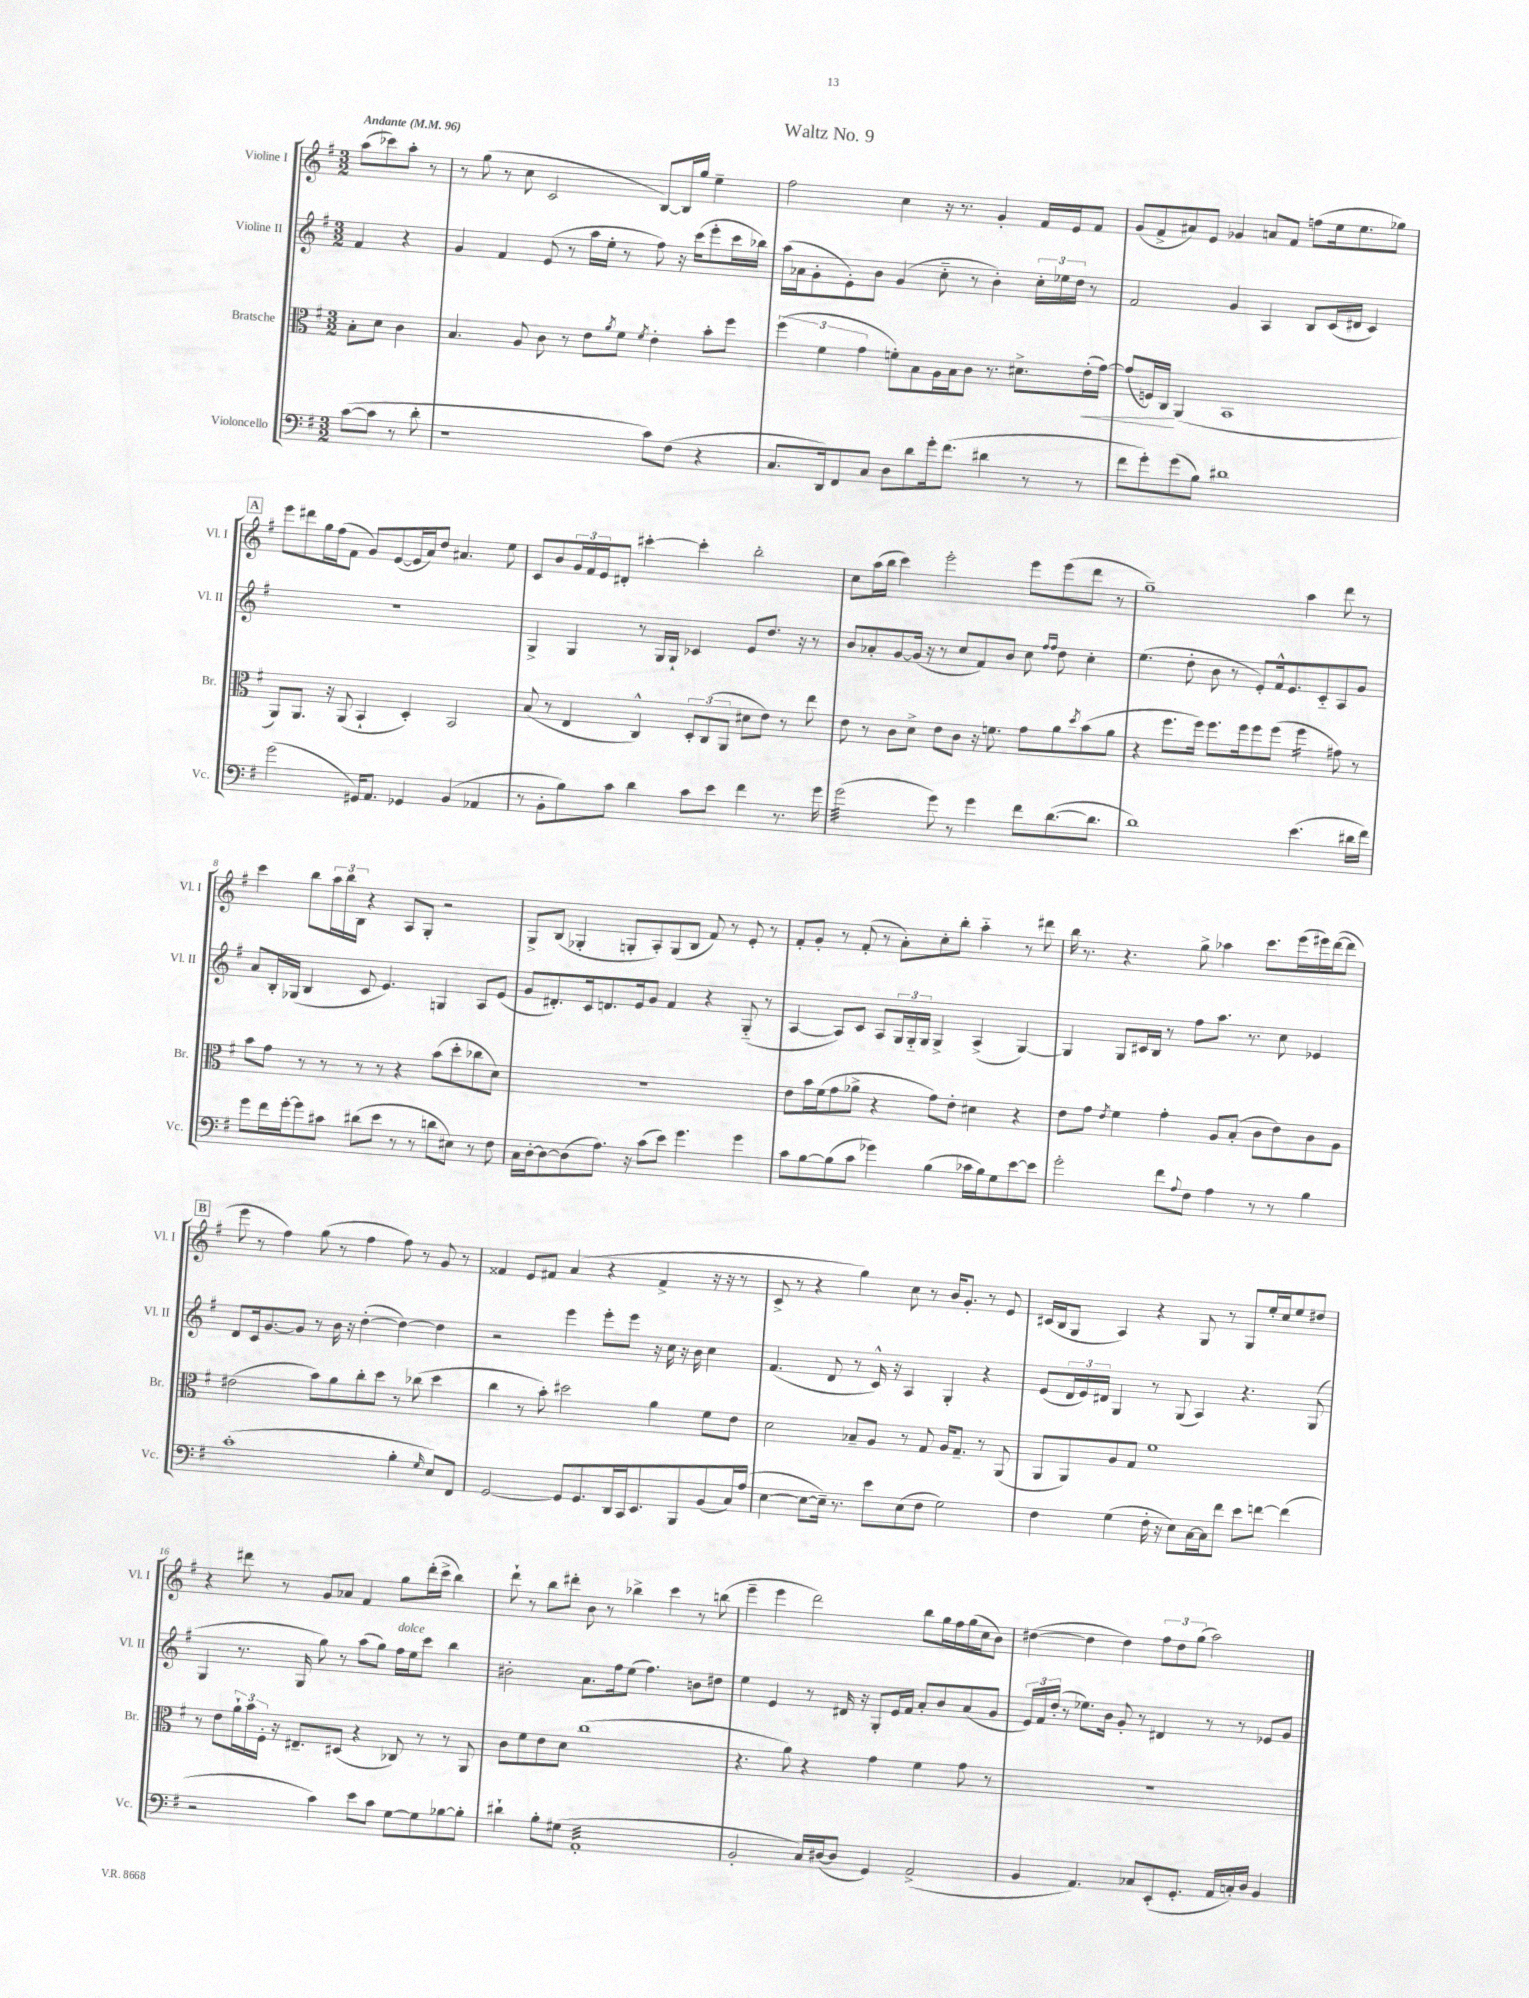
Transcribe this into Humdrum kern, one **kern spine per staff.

**kern	**kern	**kern	**kern
*staff4	*staff3	*staff2	*staff1
*clefF4	*clefC3	*clefG2	*clefG2
*k[f#]	*k[f#]	*k[f#]	*k[f#]
*M3/2	*M3/2	*M3/2	*M3/2
*MM96	*MM96	*MM96	*MM96
([8c	8B'	4f#	(8aa
8c]	8d	.	8ccc-)
8r	4c	4r	8aa'
8d'	.	.	8r
=	=	=	=
1r	4.B	4g	8r
.	.	.	(8gg
.	.	4f#	8r
.	8A	.	8cc
.	8c	(8e	2c
.	8r	8r	.
.	8e	16aa	.
.	.	16ee'	.
.	8qa	.	.
.	8f#	8r	.
.	8qf#	.	.
8c)	4e'	8ff#)	[8B)
(8F#	.	16r	16B]
.	.	(16ccc	16gg
4r	8b'	8eee'	4ee~
.	8ff#	16ccc	.
.	.	16bb-)	.
=	=	=	=
8.C	(6ff#	(16aa	2ff#
.	.	16a-	.
.	.	8g'	.
.	6f#	.	.
16DD)	.	.	.
8FF#	.	8e')	.
.	6g	.	.
8C	.	8b	.
8D	8f')	(4g	4cc
8d	8B	.	.
16g'	16A	8cc'~	16r
(8.f#	16B	.	8.r
.	8c	8r	.
4d#	8.r	4b')	4g'
.	8.d#^	.	.
8r	.	24cc'	16f#
.	.	24ee-	.
.	.	.	16e
.	.	24dd	.
8r	(16e'	8r	8f#
.	[16g)	.	.
=	=	=	=
8f#	(8g]	2f#	(8g
8g')	16F)	.	8f#^
.	16C	.	.
(8g	(4AA	.	8a#)
8B)	.	.	8e
1d#	1BB	4g	4g-
.	.	4A	8a
.	.	.	8f#
.	.	8B	(8ff
.	.	(16c	16ee
.	.	16d#	8.ee
.	.	4c)	.
.	.	.	8gg-)
=	=	=	=
(2g	8AA)	1.r	8eee
.	8.AA	.	8ddd#
.	.	.	16gg
.	16r	.	(16ff#
.	(8AA	.	8f#
16GG#)	4BB`	.	8g)
8.AA	.	.	.
.	.	.	([8e
4GG-	4D')	.	16e]
.	.	.	16a)
.	.	.	8dd
(4BB	2BB	.	4.a#
4AA-	.	.	.
.	.	.	8ee
=	=	=	=
8r	(8B	4G^	8c
8BB'	8r	.	8b
8B)	4E	4G	24g
.	.	.	24f#
.	.	.	24e
8c	.	.	8d#'
4d	4C^^)	8r	[4ccc#'
.	.	16G	.
.	.	16G`	.
8c	12D'	4c-	4ccc#']
.	(12C	.	.
8e	.	.	.
.	12AA	.	.
4f#	8d#	8e	2bb'
.	8e)	8.dd	.
8.r	8r	.	.
.	.	16r	.
.	8ee	8r	.
16g	.	.	.
=	=	=	=
(2g	8e	8b	8cc
.	8r	8a-'	(16aa
.	.	.	16bb
.	8c	[8g	4ccc)
.	8d^	(16g]	.
.	.	16r	.
8g)	8e	8r	2eee'
8r	8c	8cc	.
4g	16r	8f#)	.
.	8.f	.	.
.	.	8b	.
8f#	8g	8cc	8eee
.	.	16qqff#	.
.	.	16qqff#	.
([8.d	8a	8dd	(8eee
.	8qdd	.	.
.	(8b	4cc'	8ddd
8.d]	.	.	.
.	8a	.	8r
=	=	=	=
1d)	4r	(4.ee	1gg~)
.	8.ff#	.	.
.	.	8dd'	.
.	16ff#)	.	.
.	8.ff#	8b	.
.	.	8r	.
.	16ff#	.	.
.	8ff#	8e')	.
.	(8ff#	16f#^^	.
.	.	8.e	.
(4.e	4ff#	.	4aa
.	.	8c'~	.
.	8g#)	8A	8ddd
16d#	8r	8g	8r
16f#)	.	.	.
=	=	=	=
8g	8b	8a	4ccc
16f#	8g	16B'	.
[16g'	.	(16G-	.
8g]	8r	4B	8bb
8c#	8r	.	24aa
.	.	.	24bb
.	.	.	24B
(8d#	8r	8c	4r
8e	8r	4.e)	.
8r	4r	.	8A
8r	.	.	8G'
8d	(8b	4G	2r
8E#)	8dd'	.	.
8r	8cc-	8A	.
8F#	8d)	(8e	.
=	=	=	=
16C	1.r	8g	8G^
[16D'	.	.	.
8D_	.	8.d#')	(8B
(8D]	.	.	4G-'
.	.	16c	.
8.A)	.	8.d	.
.	.	.	8G'
16r	.	16e	.
(8c	.	8g	8A')
8e)	.	4f#	(8G
4.g	.	.	8B
.	.	4r	8f#)
.	.	.	8r
4g	.	(8G'~	8e'
.	.	8r	8r
=	=	=	=
8c	8e	[4A	8f#'
[8B	16b	.	8g'
.	(16f#	.	.
(8B]	8g	8A])	8r
8c	8a-^	8c	(8f#'
4g-)	4r	8A	8r
.	.	24G	8a')
.	.	24G'~	.
.	.	24G	.
(4B	8g)	4G^	8cc'
.	8e'	.	8bb'
16c-	4d#	(4A^	4aa'~
16B)	.	.	.
8G	.	.	.
[8e	4r	[4G)	8r
8e]	.	.	8ddd#
=	=	=	=
2g'	8e	4G]	16bb
.	.	.	8.r
.	8g	.	.
.	8qe	.	.
.	4f#	8G	4.r
.	.	16c#	.
.	.	16B	.
8f#	4g'	8r	.
8qqA	.	.	.
8F#	.	8ff#	8gg^
4A	8A	8.aa	4aa-
.	(8B'	.	.
.	.	8.r	.
8r	8c	.	8.ccc
8r	8e)	8cc	.
.	.	.	(16eee
4B	8c	4e-	16eee#)
.	.	.	([16ddd
.	8A	.	8ddd]
=	=	=	=
(1c'	(2e#	8d	8eee
.	.	16c	8r
.	.	[8.g	.
.	.	.	4ff#)
.	.	8g]	.
.	8b)	8r	(8gg
.	8a	16b	8r
.	.	16r	.
.	8cc'	([4dd'	4ff#
.	8dd	.	.
4B'	8r	4dd_)	8ff#)
.	(8cc-	.	8r
16qqG	.	.	.
8E)	4dd	4dd]	8g
8FF#	.	.	8r
=	=	=	=
[2GG	4cc	2r	4f##
.	8r	.	8e
.	8b')	.	8f#
8GG]	2dd#	4eee	(4a
8.GG	.	.	.
.	.	8eee'	4r
16DD	.	.	.
16CC	.	8eee	.
8.EE	.	.	.
.	4a	16r	4f#^
.	.	16cc	.
8BBB	.	16r	.
.	.	16b	.
(8BB	8f#	4cc	16r
.	.	.	16r
16C)	8e	.	8r
(16A	.	.	.
=	=	=	=
[4E	2d	(4.f#	8c^
.	.	.	8r
8E_	.	.	4r
16E~])	.	8d	.
8.r	.	.	.
.	8B-~	8r	4gg)
8e	8A	16c^^)	.
.	.	16r	.
(8E	8r	4A	8cc
8F#	8G	.	8r
2G)	16A	4G'	16b
.	8.G~	.	8.g'
.	8r	4r	8r
.	(8AA	.	8e
=	=	=	=
4F#	8AA	(8e	(16c#
.	.	.	16B
.	8AA)	24d	8G
.	.	24e)	.
.	.	24d#	.
(4G	8A	4G	4A)
.	8G	.	.
16F#'	1f#	8r	4r
16r	.	.	.
8E)	.	(8G	.
[16C	.	4A)	8G
16C]	.	.	.
8f#	.	.	8r
8e	.	4.r	8G
[8f	.	.	16ee'
.	.	.	16cc
(4f]	.	.	8ee
.	.	(8G	8dd#
=	=	=	=
2r	8r	4G	4r
.	8e	.	.
.	24a`	8.r	8ddd#
.	24b	.	.
.	24F#'	.	.
.	16r	.	8r
.	8.E#~	16G	.
4c)	.	8gg)	8g
.	(8D#	8r	8a-
8e	4r	(8aa	4f#
8c	.	8gg)	.
[8G	8C-)	16ff#	8gg
.	.	16ee	.
8G]	8r	8ccc	(16ddd#'
.	.	.	16ccc^
[8B-	8r	4bb	4bb)
8B-']	8AA	.	.
=	=	=	=
4d#`	8c	2b#'	8ddd`
.	8f#	.	8r
8B'	8e	.	8bb
(8G#	8d	.	8ddd#'
1AA'	(1cc	8.a	8b
.	.	.	8r
.	.	16ff#	.
.	.	(8ee	4bb-^
.	.	4.ff#)	.
.	.	.	4ccc
.	.	8b	8r
.	.	8dd#	(8bb
=	=	=	=
2BB'	4.r	4ee	4eee~
.	.	4e	4eee
.	8a)	.	.
16C)	4r	8r	2ddd)
([16D#	.	.	.
8D#]	.	16d#	.
.	.	16r	.
4GG)	4g	8G'	.
.	.	16e	.
.	.	16f#	.
(2AA^	4f#	8a'	8bb
.	.	8b	16gg
.	.	.	16ff#
.	8g	(8a	(16gg
.	.	.	16cc
.	8r	8g	8b)
=	=	=	=
4BB	1.r	24e)	([4dd#
.	.	24f#	.
.	.	(24dd'	.
.	.	8r	.
4.AA)	.	8.ee-)	4dd#]
.	.	16b	.
.	.	8g'	4dd#)
8C-	.	8r	.
(8EE'	.	4d#	12ff#
.	.	.	12dd#
8.GG'	.	.	.
.	.	.	(12gg
.	.	8r	2aa)
16AA	.	.	.
16C')	.	8r	.
16D	.	.	.
4BB	.	8e-	.
.	.	8g	.
==	==	==	==
*-	*-	*-	*-
